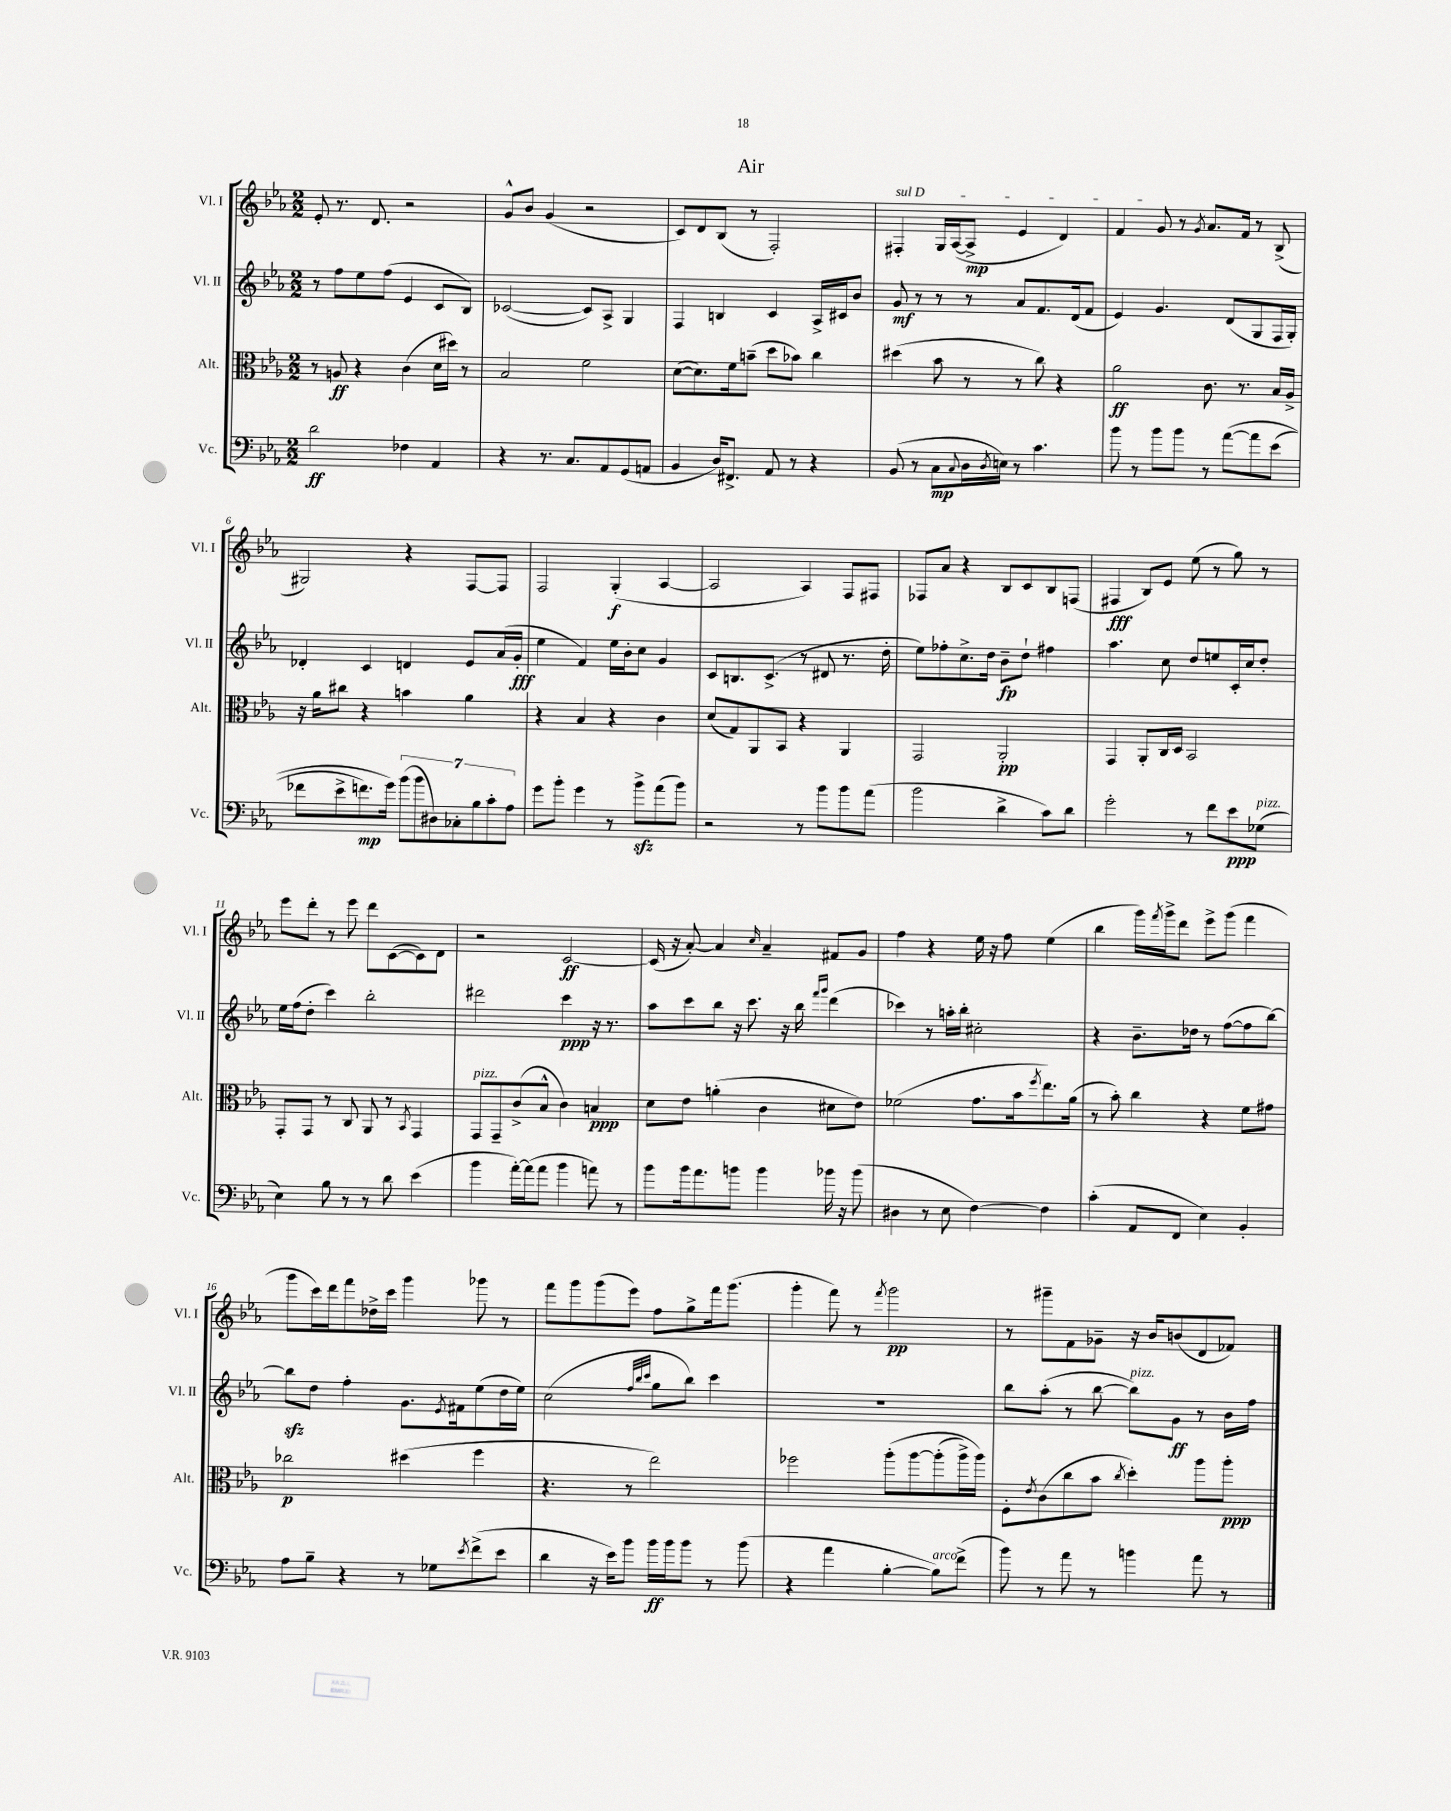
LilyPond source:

\header { title = "Air" }
<<
\new StaffGroup <<
\new Staff = "s0" \with { instrumentName = "Vl. I" shortInstrumentName = "Vl. I" } {
    \clef treble \key ees \major \numericTimeSignature \time 2/2
    ees'8-. r8. d'8. r2 |
    g'8-^ bes'8 g'4( r2 |
    c'8) d'8 bes8( r8 f2-.) |
    \once \override TextSpanner.bound-details.left.text = \markup { \italic "sul D" } fis4-.\startTextSpan g16 aes16~( aes8->\mp ees'4 d'4) |
    f'4 g'8\stopTextSpan r8 \acciaccatura { g'8 } aes'8. f'16 r8 bes8->( |
    gis2) r4 f8~ f8 |
    f2 g4-.\f( aes4~ |
    aes2 aes4) f8 fis8 |
    fes8 aes'8 r4 bes8 c'8 bes8 f8( |
    fis4\fff bes8) ees'8 ees''8( r8 g''8) r8 |
    ees'''8 d'''8-. r8 ees'''8 d'''8 c'8~( c'8) d'8 |
    r2 c'2~\ff |
    c'16( r16 aes'8~-.) aes'4 \grace { c''16 } aes'4-- fis'8 g'8 |
    f''4 r4 ees''16 r16 f''8 ees''4( |
    bes''4 g'''16) \acciaccatura { f'''8 } g'''16-> d'''8 ees'''8-> g'''8( f'''4 |
    g'''8 c'''16) d'''16 f'''8 des''16-> c'''16 g'''4 ges'''8 r8 |
    f'''8 g'''8 g'''8( ees'''8) f''8 g''8-> f'''16 g'''8.( |
    g'''4-. f'''8) r8 \acciaccatura { f'''8 } g'''2\pp |
    r8 gis'''8-- f'8 ges'8-- r16 bes'16 b'8( d'8 fes'8) \bar "|." |
}
\new Staff = "s1" \with { instrumentName = "Vl. II" shortInstrumentName = "Vl. II" } {
    \clef treble \key ees \major \numericTimeSignature \time 2/2
    r8 f''8 ees''8 f''8( ees'4 c'8 bes8) |
    ces'2~( ces'8) aes8-> g4 |
    f4 b4 c'4 aes16-> cis'16 bes'8 |
    g'8\mf r8 r8 r8 aes'8 f'8. d'16( f'8 |
    ees'4) g'4. d'8( g8 f16 g16-.) |
    des'4-. c'4 d'4 ees'8 aes'16( g'16-.\fff |
    ees''4 f'4) ees''16 bes'16-. c''8 g'4 |
    c'8 b8. c'8.->( r8 dis'8 r8. d''16-. |
    ees''8) fes''8-. c''8.-> d''16 bes'8--\fp d''8-! fis''4 |
    aes''4. c''8 d''8 e''8 c'16-. c''16 d''8-. |
    ees''16 f''16( d''8-. c'''4) bes''2-. |
    dis'''2 c'''4\ppp r16 r8. |
    aes''8 c'''8 bes''8 r16 c'''8. r16 bes''16 \grace { f'''16 g'''16 } d'''4( |
    ces'''4) r8 a''16-. bes''16-. cis''2-. |
    r4 bes'8.-- des''16 r8 f''8~( f''8 bes''8~) |
    bes''8\sfz d''8 f''4-. g'8. \acciaccatura { ees'8 } fis'16 ees''8( d''16 ees''16) |
    c''2( \grace { f''32 bes''32 c'''32 } g''8 bes''8) c'''4 |
    R1 |
    bes''8 aes''8-.( r8 bes''8~ bes''8^\markup { \italic "pizz." }) g'8\ff r8 bes'16 f''16 \bar "|." |
}
\new Staff = "s2" \with { instrumentName = "Alt." shortInstrumentName = "Alt." } {
    \clef alto \key ees \major \numericTimeSignature \time 2/2
    r8 a8\ff r4 c'4( d'16 dis''16) r8 |
    bes2 f'2 |
    d'8~( d'8.) f'16 b'8--( d''8 bes'8) c''4 |
    dis''4( bes'8 r8 r8 c''8) r4 |
    aes'2\ff c'8. r8. bes16 aes16-> |
    r16 aes'16 cis''8 r4 b'4 aes'4 |
    r4 bes4 r4 c'4 |
    d'8( g8) aes,8 bes,8 r4 aes,4 |
    g,2 aes,2-.\pp |
    g,4 aes,8-. c16 d16 bes,2 |
    g,8-. g,8 r8 c8 aes,8 r8 \acciaccatura { bes,8 } g,4 |
    g,8^\markup { \italic "pizz." } g,8-- c'8->( bes8-^ c'4) b4\ppp |
    d'8 ees'8 a'4-.( c'4 dis'8 ees'8) |
    fes'2( g'8. bes'16 \acciaccatura { f''8 } ees''8.) aes'16( |
    r8 bes'8-.) c''4 r4 f'8 gis'8 |
    ces''2\p dis''4( f''4 |
    r4. r8 ees''2) |
    fes''2 aes''8-.\( aes''8~ aes''8-.( aes''16->) aes''16\) |
    f8-. \acciaccatura { ees'8 } c'8( c''8 bes'8 \acciaccatura { c''8 } d''4-.) aes''8 aes''8-.\ppp \bar "|." |
}
\new Staff = "s3" \with { instrumentName = "Vc." shortInstrumentName = "Vc." } {
    \clef bass \key ees \major \numericTimeSignature \time 2/2
    d'2\ff fes4 aes,4 |
    r4 r8. c8. aes,8 g,8( a,8 |
    bes,4 d16) fis,8.-> aes,8 r8 r4 |
    bes,8( r8 c8\mp \appoggiatura { c8 } d16 \acciaccatura { d8 } e16) r8 c'4. |
    bes'8 r8 bes'8 bes'8 r8 aes'8~\( aes'8 ees'8( |
    fes'8 ees'8-> f'8.\mp) g'16\) \tuplet 7/4 { bes'8( bes'8 dis8) ces8-. bes8 c'8-. aes8 } |
    g'8 bes'8-. g'4 r8 bes'8->\sfz aes'8( bes'8) |
    r2 r8 bes'8 bes'8 aes'8( |
    bes'2 d'4-> c'8) d'8 |
    g'2-. r8 f'8 ees'8\ppp ges8^\markup { \italic "pizz." }( |
    ees4) bes8 r8 r8 d'8 ees'4( |
    bes'4 aes'16~-.) aes'16( aes'8 bes'4 a'8) r8 |
    bes'8 bes'16 aes'8. b'8 b'4 bes'16 r16 bes'8( |
    dis4 r8 ees8 f4~) f4 |
    c'4-.( aes,8 f,8 ees4) bes,4-. |
    aes8 bes8-- r4 r8 ges8 \acciaccatura { ees'8 } f'8->( ees'8 |
    d'4 r16 ees'16) bes'8 bes'16\ff bes'16 bes'8 r8 bes'8( |
    r4 aes'4 bes4~-. bes8^\markup { \italic "arco" }) f'8->( |
    bes'8) r8 aes'8 r8 b'4 aes'8 r8 \bar "|." |
}
>>
>>
